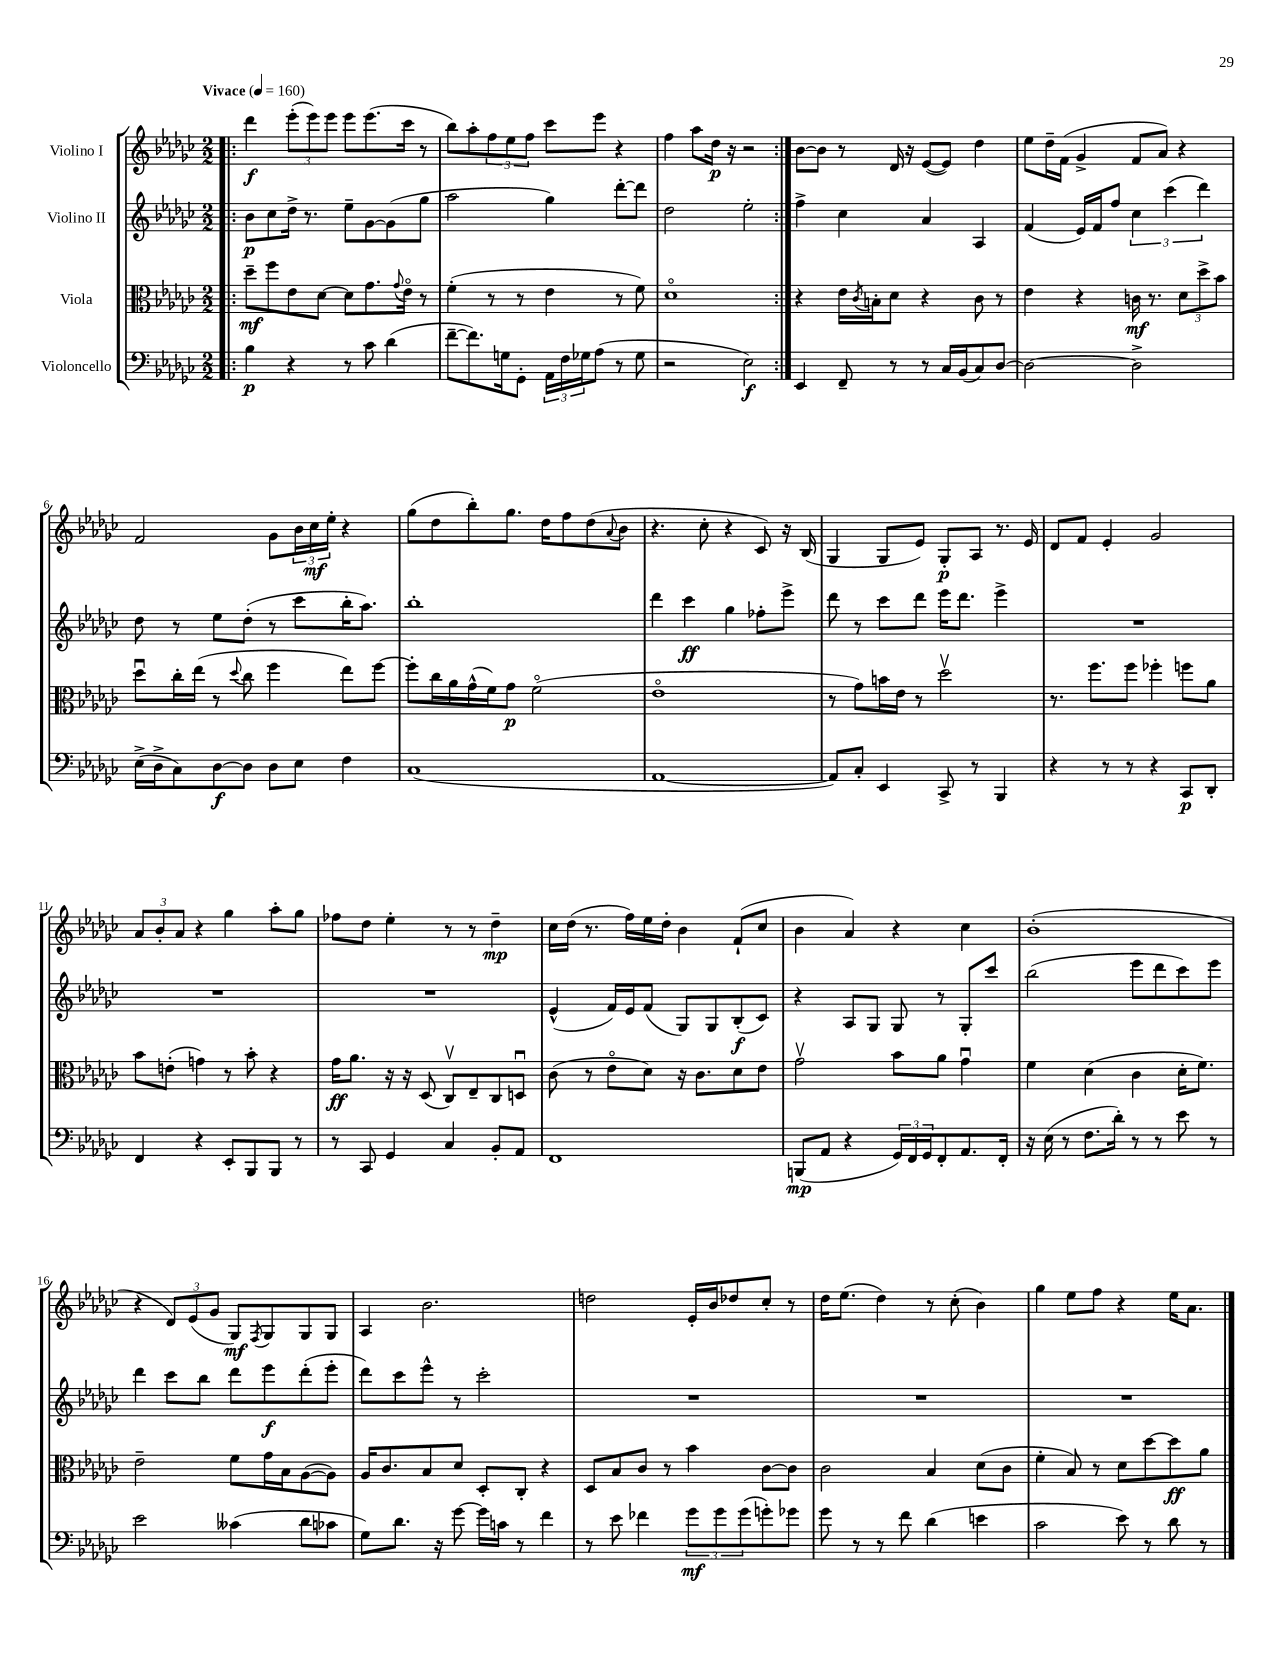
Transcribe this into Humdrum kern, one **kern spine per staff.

**kern	**kern	**kern	**kern
*staff4	*staff3	*staff2	*staff1
*clefF4	*clefC3	*clefG2	*clefG2
*k[b-e-a-d-g-c-]	*k[b-e-a-d-g-c-]	*k[b-e-a-d-g-c-]	*k[b-e-a-d-g-c-]
*M2/2	*M2/2	*M2/2	*M2/2
*MM160	*MM160	*MM160	*MM160
=!|:	=!|:	=!|:	=!|:
4B-	8dd-~	8b-	4ddd-
.	8ff	8cc-	.
4r	8e-	16dd-^	(12eee-'
.	.	8.r	.
.	.	.	12eee-)
.	[8d-	.	.
.	.	.	12eee-
8r	8d-]	8ee-~	8eee-
8c-	8.g-	[8g-	(8.eee-
(4d-	.	(8g-]	.
.	8qqg-	.	.
.	16e-o	.	16ccc-
.	8r	8gg-	8r
=	=	=	=
[8f~	(4f'	2aa-	8bb-)
8.f])	.	.	8aa-'
.	8r	.	12ff
16G	.	.	.
.	.	.	12ee-
8GG-'	8r	.	.
.	.	.	12ff
24AA-	4e-	4gg-)	8ccc-
24F	.	.	.
24G-	.	.	.
(8A-	.	.	8eee-
8r	8r	[8ddd-'	4r
8G-	8f)	8ddd-]	.
=	=	=	=
2r	1d-o	2dd-	4ff
.	.	.	8aa-
.	.	.	16dd-
.	.	.	16r
2E-)	.	2ee-'	2r
=:|!	=:|!	=:|!	=:|!
4EE-	4r	4ff^	[8b-
.	.	.	8b-]
8FF~	16e-	4cc-	8r
.	8qc-	.	.
.	16B'	.	.
8r	8d-	.	16d-
.	.	.	16r
8r	4r	4a-	([8e-
16C-	.	.	8e-])
(16BB-	.	.	.
8C-)	8c-	4A-	4dd-
[8D-	8r	.	.
=	=	=	=
2D-_	4e-	(4f	8ee-
.	.	.	16dd-~
.	.	.	(16f
.	4r	16e-)	4g-^
.	.	16f	.
.	.	8ff	.
2D-^]	16c	6cc-	8f
.	8.r	.	.
.	.	.	8a-)
.	.	(6ccc-	.
.	12d-	.	4r
.	12dd-^	6ddd-)	.
.	12b-	.	.
=	=	=	=
(16E-^	8dd-u	8dd-	2f
16D-^	.	.	.
8C-)	16cc-'	8r	.
.	(16ee-	.	.
[8D-	8r	8ee-	.
.	8qqdd-	.	.
8D-]	8cc-	(8dd-'	.
8D-	4ff	8r	8g-
8E-	.	8ccc-	24b-
.	.	.	24cc-
.	.	.	24ee-'
4F	8ee-)	16bb-'	4r
.	.	8.aa-)	.
.	[8ff	.	.
=	=	=	=
(1C-	8ff']	1bb-'	(8gg-
.	16cc-	.	8dd-
.	16a-	.	.
.	(16g-^^	.	8bb-')
.	16f)	.	.
.	8g-	.	8.gg-
.	(2fo	.	.
.	.	.	16dd-
.	.	.	8ff
.	.	.	(8dd-
.	.	.	8qqa-
.	.	.	8b-
=	=	=	=
[1AA-	1e-o	4ddd-	4.r
.	.	4ccc-	.
.	.	.	8cc-'
.	.	4gg-	4r
.	.	8ff-'	8c-)
.	.	8eee-^	16r
.	.	.	(16B-
=	=	=	=
8AA-])	8r	8ddd-	4G-
8C-'	8g-)	8r	.
4EE-	16b	8ccc-	8G-
.	16e-	.	.
.	8r	8ddd-	8e-)
8CC-^	2dd-v	16eee-	8G-'
.	.	8.ddd-	.
8r	.	.	8A-
4BBB-	.	4eee-^	8.r
.	.	.	16e-
=	=	=	=
4r	8.r	1r	8d-
.	.	.	8f
.	8.ff	.	.
8r	.	.	4e-'
8r	8ff	.	.
4r	4ff-'	.	2g-
8CC-	8ff	.	.
8DD-'	8a-	.	.
=	=	=	=
4FF	8b-	1r	12a-
.	.	.	12b-'
.	(8e'	.	.
.	.	.	12a-
4r	4g)	.	4r
8EE-'	8r	.	4gg-
8BBB-	8b-'	.	.
8BBB-	4r	.	8aa-'
8r	.	.	8gg-
=	=	=	=
8r	16g-	1r	8ff-
.	8.a-	.	.
8CC-	.	.	8dd-
4GG-	16r	.	4ee-'
.	16r	.	.
.	(8D-	.	.
4C-	8C-v)	.	8r
.	8E-~	.	8r
8BB-'	8C-	.	4dd-~
8AA-	8Du	.	.
=	=	=	=
1FF	(8c-	(4e-^^	16cc-
.	.	.	(16dd-
.	8r	.	8.r
.	8e-o	16f)	.
.	.	16e-	16ff)
.	8d-)	(8f	16ee-
.	.	.	16dd-'
.	16r	8G-)	4b-
.	8.c-	.	.
.	.	8G-	.
.	8d-	(8B-'	(8f`
.	8e-	8c-)	8cc-
=	=	=	=
(8BBB	2g-v	4r	4b-
8AA-	.	.	.
4r	.	8A-	4a-)
.	.	8G-	.
24GG-)	8b-	8G-	4r
24FF	.	.	.
24GG-	.	.	.
8FF'	8a-	8r	.
8.AA-	4g-u	8G-'	4cc-
.	.	8ccc-	.
16FF'	.	.	.
=	=	=	=
16r	4f	(2bb-	(1b-'
(16E-	.	.	.
8r	.	.	.
8.F	(4d-	.	.
16d-')	.	.	.
8r	4c-	8eee-	.
8r	.	8ddd-	.
8e-	16d-'	8ccc-)	.
.	8.f)	.	.
8r	.	8eee-	.
=	=	=	=
2e-	2e-~	4ddd-	4r
.	.	8ccc-	12d-)
.	.	.	(12e-
.	.	8bb-	.
.	.	.	12g-
(4c--	8f	8ddd-	8G-)
.	.	.	8qF
.	16g-	8eee-	8G-
.	16B-	.	.
8d-	([8A-	(8ddd-'	8G-
8c-	8A-])	8eee-'	8G-
=	=	=	=
8G-)	16A-	8ddd-)	4A-
.	8.c-	.	.
8.d-	.	8ccc-	.
.	8B-	8eee-^^	2.b-
16r	.	.	.
[8g-	8d-	8r	.
16g-]	8D-'	2ccc-'	.
16c	.	.	.
8r	8C-'	.	.
4f	4r	.	.
=	=	=	=
8r	8D-	1r	2dd
8e-	8B-	.	.
4f-	8c-	.	.
.	8r	.	.
12g-	4b-	.	16e-'
.	.	.	16b-
12g-	.	.	.
.	.	.	8dd-
(12g-	.	.	.
8g')	[8c-	.	8cc-'
8g-	8c-]	.	8r
=	=	=	=
8g-	2c-	1r	16dd-
.	.	.	(8.ee-
8r	.	.	.
8r	.	.	4dd-)
8f	.	.	.
(4d-	4B-	.	8r
.	.	.	(8cc-'
4e	(8d-	.	4b-)
.	8c-	.	.
=	=	=	=
2c-	4f'	1r	4gg-
.	8B-)	.	8ee-
.	8r	.	8ff
8e-)	8d-	.	4r
8r	[8dd-	.	.
8d-	8dd-]	.	16ee-
.	.	.	8.a-
8r	8a-	.	.
==	==	==	==
*-	*-	*-	*-
